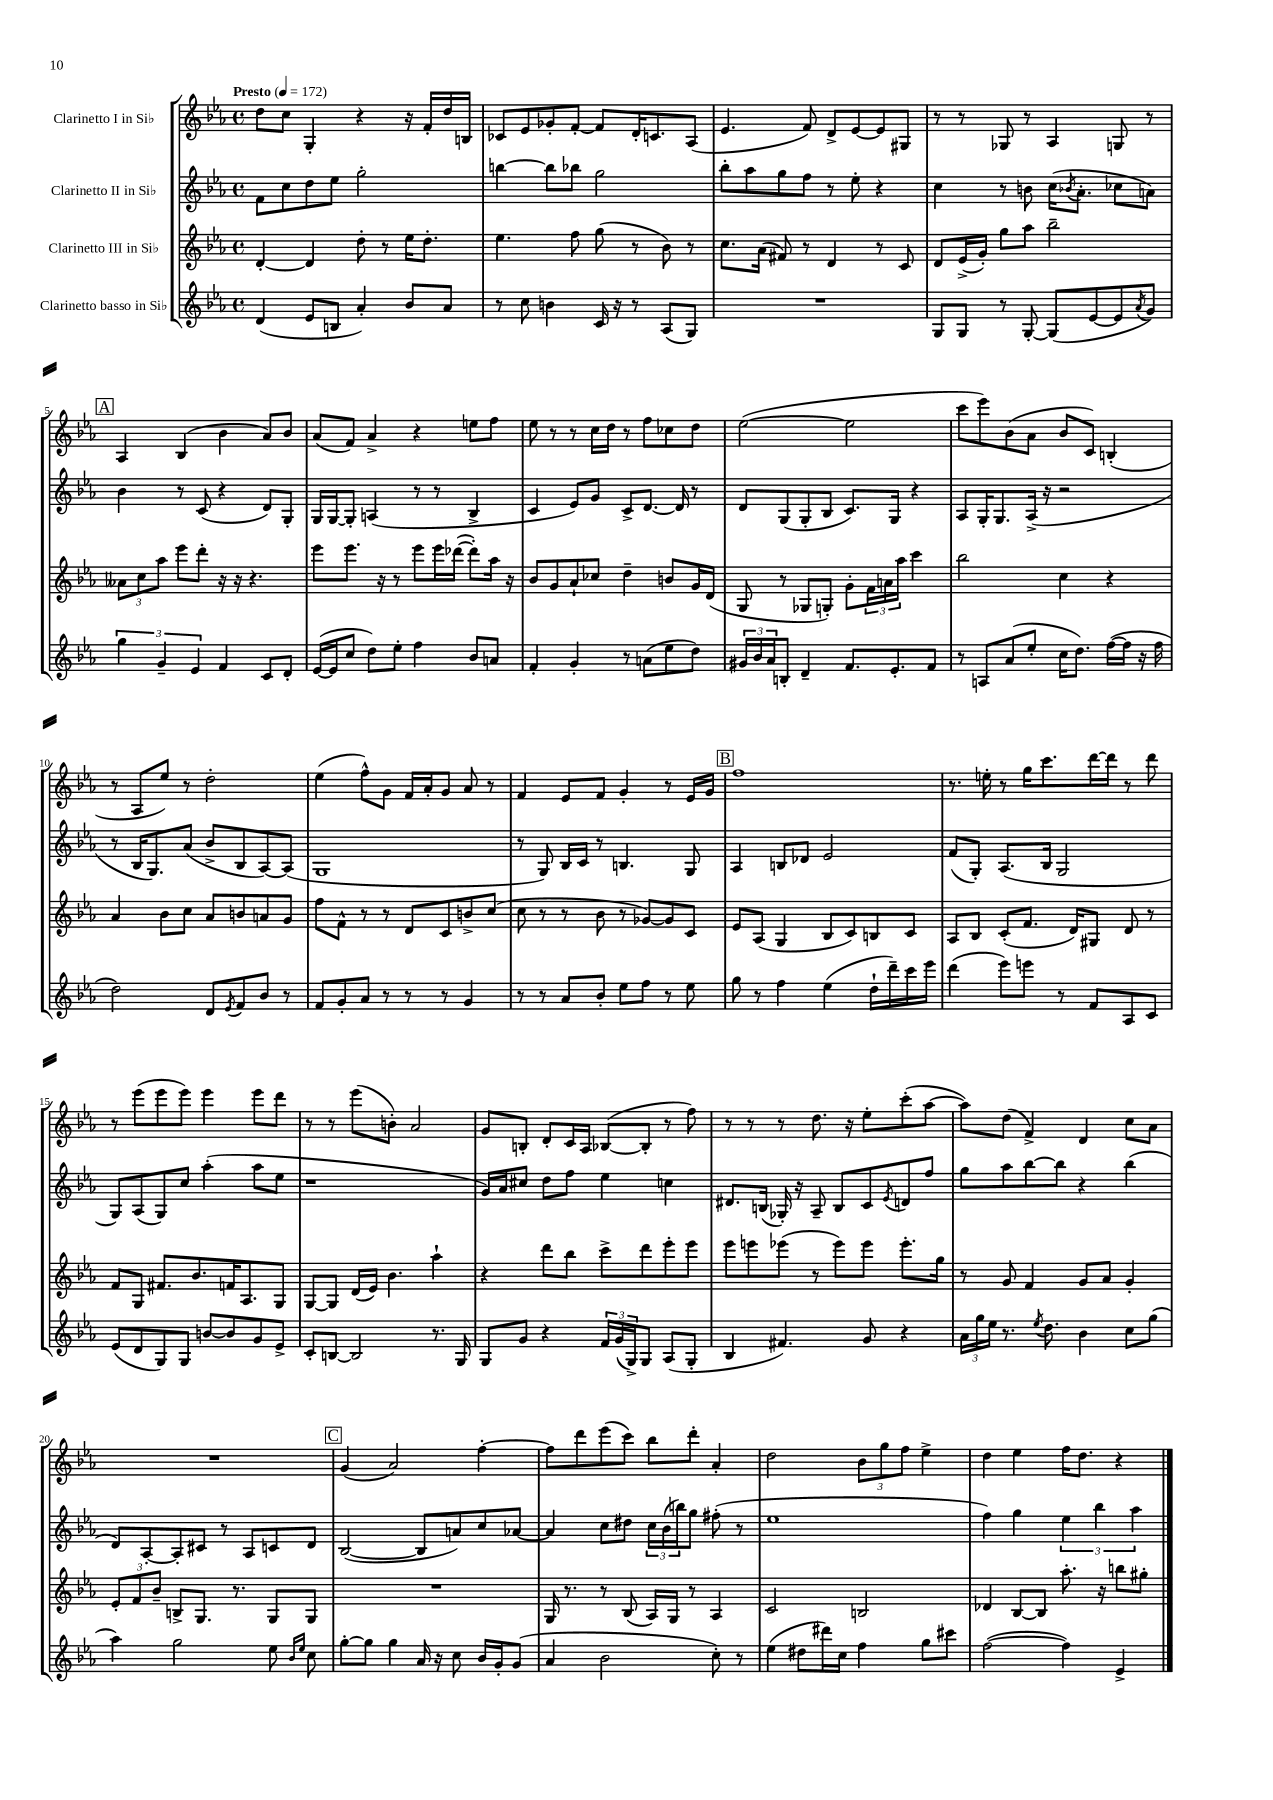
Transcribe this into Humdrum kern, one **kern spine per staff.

**kern	**kern	**kern	**kern
*staff4	*staff3	*staff2	*staff1
*clefG2	*clefG2	*clefG2	*clefG2
*k[b-e-a-]	*k[b-e-a-]	*k[b-e-a-]	*k[b-e-a-]
*M4/4	*M4/4	*M4/4	*M4/4
*met(c)	*met(c)	*met(c)	*met(c)
*MM172	*MM172	*MM172	*MM172
(4d	[4d'	8f	8dd
.	.	8cc	8cc
8e-	4d]	8dd	4G'
8B	.	8ee-	.
4a-')	8dd'	2gg'	4r
.	8r	.	.
8b-	16ee-	.	16r
.	8.dd'	.	16f'
8a-	.	.	16dd
.	.	.	16B
=	=	=	=
8r	4.ee-	[4bb	8c-
8cc	.	.	8e-
4b	.	8bb]	8g-'
.	8ff	8bb-	[8f'
16c	(8gg	2gg	8f]
16r	.	.	.
8r	8r	.	16d'
.	.	.	8.c
(8A-	8b-)	.	.
8G)	8r	.	(8A-
=	=	=	=
1r	8.cc	8bb-'	4.e-
.	.	8aa-	.
.	(16a-	.	.
.	8f#)	8gg	.
.	8r	8ff	8f)
.	4d	8r	8d^
.	.	8ee-'	[8e-
.	8r	4r	8e-]
.	8c	.	8G#
=	=	=	=
8G	8d	4cc	8r
8G	(16e-^	.	8r
.	16g')	.	.
8r	8gg	8r	8G-
[8G'	8aa-	8b	8r
(8G]	2bb-~	(16cc	4A-
.	.	8qb-	.
.	.	8.a-'	.
[8e-	.	.	.
8e-]	.	8cc-	8G
8qa-	.	.	.
8g)	.	8a)	8r
=	=	=	=
6gg	12a--	4b-	4A-
.	12cc	.	.
6g~	12aa-	.	.
.	8eee-	8r	(4B-
6e-	.	.	.
.	8ddd'	(8c	.
4f	16r	4r	4b-
.	16r	.	.
.	4.r	.	.
8c	.	8d)	8a-)
8d'	.	8G'	8b-
=	=	=	=
([16e-	8eee-	16G	(8a-
16e-]	.	[16G	.
8cc	8.eee-	8G']	8f)
8dd)	.	(4A	4a-^
.	16r	.	.
8ee-'	8r	.	.
4ff	8eee-	8r	4r
.	16eee-	8r	.
.	([16ddd-	.	.
8b-	8ddd-'])	4B-^	8ee
8a	16aa-	.	8ff
.	16r	.	.
=	=	=	=
4f'	8b-	4c	8ee-
.	8g	.	8r
4g'	8a-`	8e-)	8r
.	8cc-	8g	16cc
.	.	.	16dd
8r	4dd~	8c^	8r
(8a	.	[8.d	8ff
8ee-	8b	.	8cc-
.	.	16d]	.
8dd)	16g	8r	8dd
.	(16d	.	.
=	=	=	=
24g#	8G	8d	([2ee-
24b-	.	.	.
24a-	.	.	.
8B'	8r	(8G	.
4d~	8G-	8G'	.
.	8G')	8B-	.
8.f	8g'	8.c)	2ee-]
.	24f	.	.
.	24a	.	.
8.e-'	.	16G	.
.	24aa-	.	.
.	4ccc	4r	.
8f	.	.	.
=	=	=	=
8r	2bb-	8A-	8ccc
8A	.	16G'	8eee-)
.	.	8.G	.
(8a-	.	.	(8b-
8ee-'	.	(16A-^	8a-
.	.	16r	.
16cc	4cc	2r	8b-
8.dd)	.	.	.
.	.	.	8c)
([16ff	4r	.	(4B'
16ff]	.	.	.
16r	.	.	.
16ff	.	.	.
=	=	=	=
2dd)	4a-	8r	8r
.	.	16B-	8A-
.	.	8.G)	.
.	8b-	.	8ee-)
.	8cc	(8a-	8r
8d	8a-	8b-^	2dd'
8qe-	.	.	.
8f	8b	8B-	.
8b-	8a	[8A-)	.
8r	8g	(8A-]	.
=	=	=	=
8f	8ff	1G	(4ee-
8g'	8f^^	.	.
8a-	8r	.	8ff^^)
8r	8r	.	8g
8r	8d	.	16f
.	.	.	16a-'
8r	8c	.	8g
4g	8b^	.	8a-
.	(8cc	.	8r
=	=	=	=
8r	8cc	8r	4f
8r	8r	8G)	.
8a-	8r	16B-	8e-
.	.	16c	.
8b-'	8b-	8r	8f
8ee-	8r	4.B	4g'
8ff	[8g-)	.	.
8r	8g-]	.	8r
8ee-	8c	8G	16e-
.	.	.	16g
=	=	=	=
8gg	8e-	4A-	1ff
8r	(8A-	.	.
4ff	4G	8B	.
.	.	8d-	.
(4ee-	8B-	2e-	.
.	8c)	.	.
16dd`	8B	.	.
16ddd~)	.	.	.
16ccc	8c	.	.
16eee-	.	.	.
=	=	=	=
(4ddd	8A-	(8f	8.r
.	8B-	8G')	.
.	.	.	16ee'
8eee-)	(8c'	(8.A-	8r
8eee	8.f	.	16gg
.	.	16B-	8.ccc
8r	.	2G	.
.	16d)	.	.
8f	8G#	.	[16ddd
.	.	.	16ddd]
8A-	8d	.	8r
8c	8r	.	8ddd
=	=	=	=
(8e-	8f	8G)	8r
8d	8G	(8A-	(8eee-
8G)	8.f#	8G)	8eee-
8G	.	8cc	8eee-)
.	8.b-	.	.
[8b	.	(4aa-'	4eee-
8b]	16f	.	.
.	8.A-	.	.
8g	.	8aa-	8eee-
8e-^	8G	8ee-	8ddd
=	=	=	=
8c'	[8G	1r	8r
[8B	8G]	.	8r
2B]	(16d	.	(8eee-
.	16e-)	.	.
.	4.b-	.	8b')
.	.	.	2a-
8.r	4aa-`	.	.
16G	.	.	.
=	=	=	=
8G	4r	16g)	8g
.	.	16a-	.
8g	.	8cc#	8B'
4r	8ddd	8dd	8d'
.	8bb-	8ff	16c
.	.	.	16A-
24f	8ccc^	4ee-	([8B-
(24g	.	.	.
24G^)	.	.	.
8G	8ddd	.	8B-']
(8A-	8eee-'	4cc	8r
8G'	8eee-	.	8ff)
=	=	=	=
4B-	8eee-	8.d#	8r
.	8eee	.	8r
.	.	(16B	.
4.f#)	(8eee-	16G-')	8r
.	.	16r	.
.	8r	8A-~	8.dd
.	8eee-)	8B	.
.	.	.	16r
8g	8eee-	8c	8ee-'
.	.	8qe-	.
4r	8.eee-'	8d	(8ccc'
.	.	8ff	[8aa-
.	16gg	.	.
=	=	=	=
24a-	8r	8gg	8aa-])
24gg	.	.	.
24ee-	.	.	.
8.r	8g	8aa-	(8dd
.	4f	[8bb-	4f^)
8qee-	.	.	.
8.dd	.	.	.
.	.	8bb-]	.
4b-	8g	4r	4d
.	8a-	.	.
8cc	4g'	(4bb-	8cc
(8gg	.	.	8a-
=	=	=	=
4aa-)	12e-'	8d)	1r
.	12f	.	.
.	.	[8A-'	.
.	12b-~	.	.
2gg	8B^	8A-']	.
.	8.G	8c#	.
.	.	8r	.
.	8.r	.	.
.	.	8A-	.
8ee-	8G	8c	.
16qqb-	.	.	.
16qqee-	.	.	.
8cc	8G	8d	.
=	=	=	=
[8gg'	1r	([2B-	(4g
8gg]	.	.	.
4gg	.	.	2a-)
16a-	.	8B-]	.
16r	.	.	.
8cc	.	8a)	.
16b-	.	8cc	[4ff'
16g'	.	.	.
(8g	.	[8a-	.
=	=	=	=
4a-	16G	4a-]	8ff]
.	8.r	.	.
.	.	.	8ddd
2b-	8r	8cc	(8eee-
.	(8B-	8dd#	8ccc)
.	16A-)	24cc	8bb-
.	.	(24b-	.
.	16G	.	.
.	.	24bb)	.
.	8r	8gg	8ddd'
8cc')	4A-	(8ff#'	4a-'
8r	.	8r	.
=	=	=	=
(4ee-	2c	1ee-	2dd
8dd#	.	.	.
16ddd#)	.	.	.
16cc	.	.	.
4ff	2B	.	12b-
.	.	.	12gg
.	.	.	12ff
8gg	.	.	4ee-^
8ccc#	.	.	.
=	=	=	=
([2ff	4d-	4ff)	4dd
.	[8B-	4gg	4ee-
.	8B-]	.	.
4ff])	8.aa-'	6ee-	16ff
.	.	.	8.dd
.	.	6bb-	.
.	16r	.	.
4e-^	8bb	.	4r
.	.	6aa-	.
.	8gg#'	.	.
==	==	==	==
*-	*-	*-	*-
